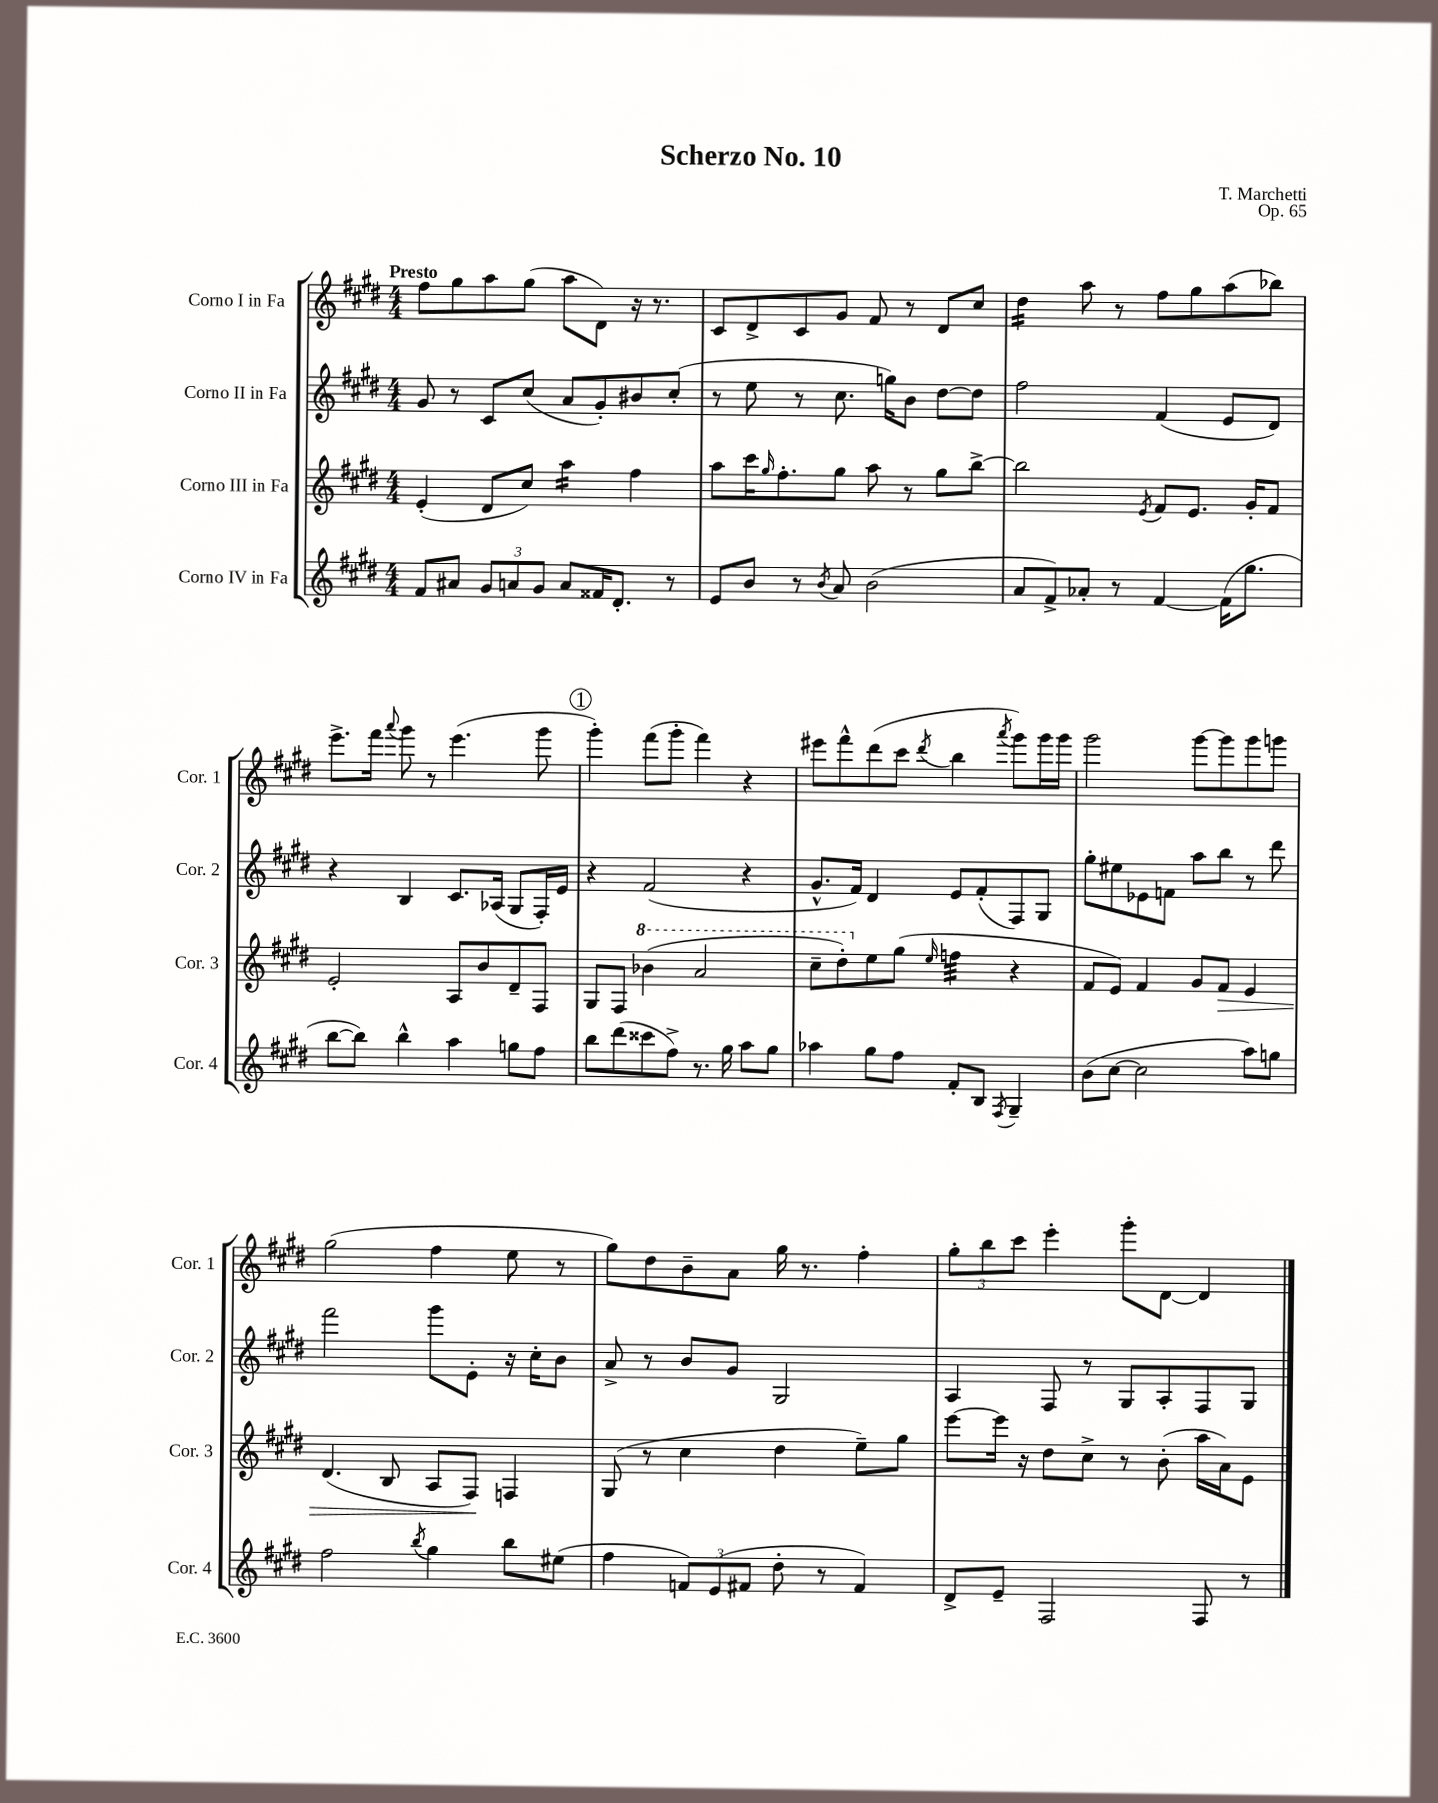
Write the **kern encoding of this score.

**kern	**kern	**dynam	**kern	**kern
*part4	*part3	*part3	*part2	*part1
*staff4	*staff3	*staff3	*staff2	*staff1
*I"Corno IV in Fa	*I"Corno III in Fa	*	*I"Corno II in Fa	*I"Corno I in Fa
*I'Cor. 4	*I'Cor. 3	*	*I'Cor. 2	*I'Cor. 1
*clefG2	*clefG2	*	*clefG2	*clefG2
*k[f#c#g#d#]	*k[f#c#g#d#]	*	*k[f#c#g#d#]	*k[f#c#g#d#]
*M4/4	*M4/4	*	*M4/4	*M4/4
=1	=1	=1	=1	=1
!	!	!	!	!LO:TX:a:B:t=Presto
8f#/L	(4e'/	.	8g#/	8ff#\L
8a#X/J	.	.	8r	8gg#\
12g#/L	8d#/L	.	8c#/L	8aa\
12an/	.	.	.	.
.	8cc#/J)	.	(8cc#/J	(8gg#\J
12g#/J	.	.	.	.
*	*tremolo	*	*	*
8a/L	16aa\LL	.	8a/L	8aa\L
.	16aa\	.	.	.
16f##X/K	16aa\	.	8g#'/)	8d#\J)
8.d#'/J	16aa\JJ	.	.	.
*	*Xtremolo	*	*	*
.	4ff#\	.	8b#X/	16r
.	.	.	.	8.r
8r	.	.	(8cc#'/J	.
=2	=2	=2	=2	=2
8e/L	8aa\L	.	8r	8c#/L
8b/J	16ccc#\K	.	8ee\	8d#^/
.	16qqgg#/	.	.	.
.	8.ff#'\	.	.	.
8r	.	.	8r	8c#/
8qb/	.	.	.	.
8a/	8gg#\J	.	8.cc#\	8g#/J
(2b\	8aa\	.	.	8f#/
.	.	.	16ggn\KL)	.
.	8r	.	8b\J	8r
.	8gg#\L	.	[8dd#\L	8d#/L
.	[8bb^\J	.	8dd#\J]	8cc#/J
=3	=3	=3	=3	=3
*	*	*	*	*tremolo
8a/L	2bb\]	.	2ff#\	16dd#\LL
.	.	.	.	16dd#\
8f#^/)	.	.	.	16dd#\
.	.	.	.	16dd#\JJ
*	*	*	*	*Xtremolo
8a-X'/J	.	.	.	8aa\
8r	.	.	.	8r
.	8qe/	.	.	.
[4f#/	8f#/L	.	(4f#/	8ff#\L
.	8.e/J	.	.	8gg#\
(16f#\KL]	.	.	8e/L	(8aa\
8.gg#\J	16g#'/KL	.	.	.
.	8f#/J	.	8d#/J)	8bb-X\J)
!!LO:LB:g=z
=4	=4	=4	=4	=4
[8bb\L	2e'/	.	4r	8.eee^\L
8bb\J])	.	.	.	.
.	.	.	.	16fff#\Jk
.	.	.	.	8qqaaa/
4bb^^\	.	.	4B/	8ggg#\
.	.	.	.	8r
4aa\	8A/L	.	8.c#/L	(4.eee\
.	8b/	.	.	.
.	.	.	(16A-X/Jk	.
8ggn\L	8d#~/	.	8G#/L	.
8ff#\J	8F#/J	.	16F#'/L)	8ggg#\
.	.	.	16e/JJ	.
!!LO:REH:place=s1:t=1
=5	=5	=5	=5	=5
8bb\L	8G#/L	.	4r	4ggg#'\)
(8ddd#\	8F#/J	.	.	.
*	*8va	*	*	*
8ccc##X\	(4bb-X\	.	(2f#/	(8fff#\L
8ff#^\J)	.	.	.	8ggg#'\J
8.r	2aa/	.	.	4fff#\)
16gg#\	.	.	.	.
8aa\L	.	.	4r	4r
8gg#\J	.	.	.	.
=6	=6	=6	=6	=6
4aa-X\	8ccc#~\L	.	8.g#^^/L	8eee#X\L
.	8ddd#'\)	.	.	8fff#^^\
.	.	.	16f#/Jk)	.
*	*X8va	*	*	*
8gg#\L	8ee\	.	4d#/	(8ddd#\
8ff#\J	(8gg#\J	.	.	8ccc#\J
.	16qqee/	.	.	8qddd#/
*	*tremolo	*	*	*
8f#'/L	32ffn\LLL	.	8e/L	4bb\
.	32ffn\	.	.	.
.	32ffn\	.	.	.
.	32ffn\	.	.	.
8B/J	32ffn\	.	(8f#'/	.
.	32ffn\	.	.	.
.	32ffn\	.	.	.
.	32ffn\JJJ	.	.	.
*	*Xtremolo	*	*	*
8qF#/	.	.	.	8qaaa/
4G#~/	4r	.	8F#/)	8ggg#\L)
.	.	.	8G#/J	16ggg#\L
.	.	.	.	16ggg#\JJ
=7	=7	=7	=7	=7
(8b\L	8f#/L	.	8gg#'\L	2ggg#\
[8cc#\J	8e/J)	.	8ee#X\	.
2cc#\]	4f#/	.	8e-X\	.
.	.	.	8fn\J	.
.	8g#/L	.	8aa\L	[8ggg#\L
!	!	!LO:HP:b	!	!
.	8f#/J	>	8bb\J	8ggg#\]
8aa\L)	4e/	.	8r	8ggg#\
8ggn\J	.	.	8ddd#\	8gggn\J
!!LO:LB:g=z
=8	=8	=8	=8	=8
2ff#\	(4.d#/	.	2fff#\	(2gg#\
.	8B/	.	.	.
8qbb/	.	.	.	.
4gg#\	8A/L	.	8ggg#\L	4ff#\
.	8F#/J)	.	8e'\J	.
8bb\L	4Fn/	]	16r	8ee\
.	.	.	16cc#'\KL	.
(8ee#X\J	.	.	8b\J	8r
=9	=9	=9	=9	=9
4ff#\	(8G#/	.	8a^/	8gg#\L)
.	8r	.	8r	8dd#\
12fn/L)	4cc#\	.	8b/L	8b~\
(12e/	.	.	.	.
.	.	.	8g#/J	8a\J
12f#X/J	.	.	.	.
8dd#'\	4dd#\	.	2G#/	16gg#\
.	.	.	.	8.r
8r	.	.	.	.
4f#/)	8ee~\L)	.	.	4ff#'\
.	8gg#\J	.	.	.
=10	=10	=10	=10	=10
8d#^/L	[8eee\L	.	4A/	12gg#'\L
.	.	.	.	12bb\
8e~/J	16eee\Jk]	.	.	.
.	.	.	.	12ccc#\J
.	16r	.	.	.
2F#/	8dd#\L	.	8F#/	4eee'\
.	8cc#^\J	.	8r	.
.	8r	.	8G#/L	8ggg#'\L
.	(8b'\	.	8A'/	[8d#\J
8F#/	16aa\LL	.	8F#/	4d#/]
.	16a\J)	.	.	.
8r	8e\J	.	8G#/J	.
==	==	==	==	==
*-	*-	*-	*-	*-
